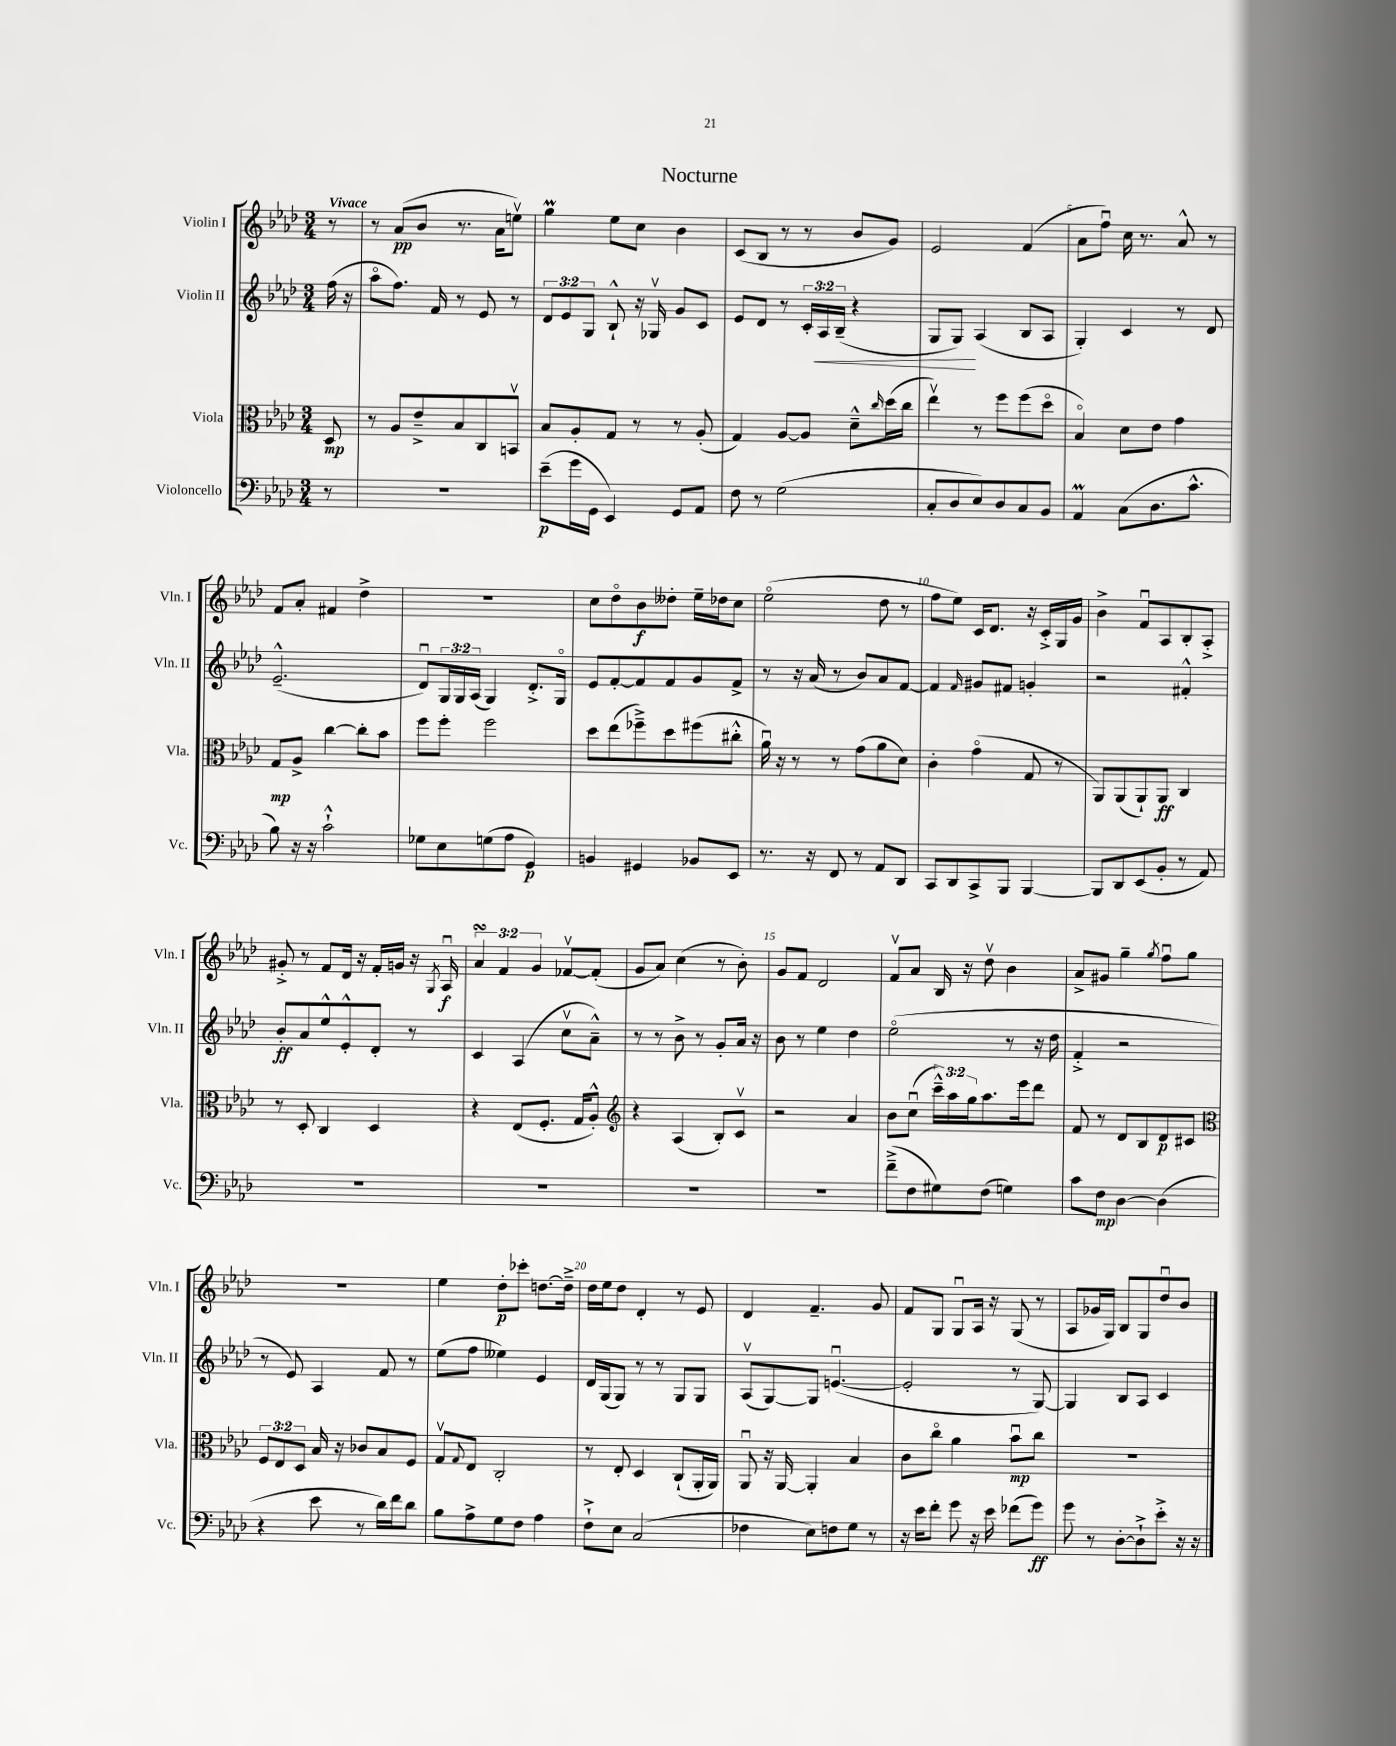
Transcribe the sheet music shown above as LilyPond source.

\header { title = "Nocturne" }
<<
\new StaffGroup <<
\new Staff = "s0" \with { instrumentName = "Violin I" shortInstrumentName = "Vln. I" } {
    \clef treble \key aes \major \numericTimeSignature \time 3/4 \override Staff.TupletNumber.text = #tuplet-number::calc-fraction-text \partial 8 \tempo "Vivace"
    r8 |
    r8 aes'8\pp( bes'8 r8. aes'16 e''8\upbow) |
    g''4\prall ees''8 c''8 bes'4 |
    c'8( bes8 r8 r8 bes'8 g'8) |
    ees'2 f'4( |
    aes'8 f''8\downbow) c''16 r8. aes'8-^ r8 |
    f'8 aes'8-. fis'4 des''4-> |
    R2. |
    c''8 des''8\flageolet bes'8\f deses''8-. ees''16-- des''16 c''8 |
    ees''2\flageolet( des''8 r8 |
    f''8 ees''8) c'16 des'8. r16 c'16-.-> g16 g'16 |
    bes'4-> f'8\downbow aes8 bes8-. aes8-.-> |
    gis'8-.-> r8 f'8 des'16 r16 f'16-. g'16 r16 \acciaccatura { g8 } aes16\downbow\f |
    \tuplet 3/2 { aes'4\turn f'4 g'4 } fes'8~\upbow fes'8-.( |
    g'8 aes'8) c''4( r8 bes'8-.) |
    g'8 f'8 des'2 |
    f'8\upbow aes'8 bes16 r16 des''8\upbow bes'4 |
    aes'8-> gis'8 g''4-- \acciaccatura { g''8 } f''8\downbow g''8 |
    R2. |
    ees''4 des''8-.\p ces'''8-. d''8.~ d''16---> |
    des''16 ees''16 des''8 des'4-. r8 ees'8 |
    des'4 f'4.-- g'8 |
    f'8 g8 g8\downbow aes16 r16 g8( r8 |
    aes8 ges'16 g16) bes8 g8 des''8\downbow bes'8 \bar "|." |
}
\new Staff = "s1" \with { instrumentName = "Violin II" shortInstrumentName = "Vln. II" } {
    \clef treble \key aes \major \numericTimeSignature \time 3/4 \override Staff.TupletNumber.text = #tuplet-number::calc-fraction-text \partial 8
    f''16( r16 |
    aes''8\flageolet f''8.) f'16 r8 ees'8 r8 |
    \tuplet 3/2 { des'8 ees'8 g8 } bes8-!-^ r16 ges16\upbow g'8 c'8 |
    ees'8 des'8 r8 \tuplet 3/2 { c'16-. aes16\< bes16--( } r4 |
    g8 g8\!) aes4( bes8 aes8 |
    g4-.) c'4 r8 des'8 |
    ees'2.---^( |
    des'8\downbow) \tuplet 3/2 { g16 g16 aes16( } g4) des'8.-.-> g16\flageolet |
    ees'8 f'8~-. f'8 f'8 g'8 f'8-> |
    r8 r16 aes'16( r8 bes'8) aes'8 f'8~ |
    f'4 \grace { f'16 } gis'8 fis'8 g'4-. |
    r2 fis'4-.-^ |
    bes'8-.\ff aes'8 ees''8-^ ees'8-.-^ des'8-. r8 |
    c'4 aes4( c''8\upbow aes'8---^) |
    r8 r8 bes'8-> r8 g'8-. aes'16 r16 |
    bes'8 r8 ees''4 des''4 |
    ees''2\flageolet( r8 r16 des''16 |
    f'4-.-> r2 |
    r8 ees'8) aes4 f'8 r8 |
    ees''8( f''8 eeses''4) ees'4 |
    des'16 g16( g8) r8 r8 g8 g8 |
    aes8\upbow( g8~) g8 e'4.~\downbow( |
    e'2-. r8 g8~) |
    g4 bes8 aes8 c'4 \bar "|." |
}
\new Staff = "s2" \with { instrumentName = "Viola" shortInstrumentName = "Vla." } {
    \clef alto \key aes \major \numericTimeSignature \time 3/4 \override Staff.TupletNumber.text = #tuplet-number::calc-fraction-text \partial 8
    des8\mp |
    r8 aes8 ees'8---> bes8 c8 b,8\upbow |
    bes8 aes8-. g8 r8 r8 aes8-.( |
    g4) aes8~ aes8 des'8---^ \grace { c''16 } des''16( c''16 |
    ees''4\upbow) r8 f''8 f''8( des''8\flageolet |
    bes4\flageolet) des'8 ees'8 g'4 |
    g8\mp aes8-> c''4~ c''8-. bes'8 |
    f''8 f''8-. f''2 |
    des''8 ees''8( fes''8--->) des''8 fis''8( cis''8-.-^ |
    aes'16\downbow) r16 r8 r8 g'8( aes'8 des'8) |
    c'4-. g'4\flageolet( g8 r8 |
    aes,8) aes,8( aes,8-!) aes,8\ff c4 |
    r8 des8-. c4 des4 |
    r4 ees8( f8.-. g16 aes8-.-^) |
    \clef treble r4 aes4( bes8-.) c'8\upbow |
    r2 aes'4 |
    bes'8 c''8\downbow( \tuplet 3/2 { c'''16---^) aes''16 g''16 } aes''8. ees'''16 des'''8 |
    f'8 r8 des'8 bes8 des'8\p cis'8 |
    \clef alto \tuplet 3/2 { f8 ees8 des8 } bes16 r16 ces'8 bes8 f8 |
    g8\upbow \appoggiatura { g8 } ees8 c2-. |
    r8 ees8-. des4 c8-!( aes,16-. aes,16) |
    aes,8\downbow r16 aes,16~ aes,4-. bes4 |
    c'8 c''8\flageolet aes'4 bes'8\downbow\mp c''8 |
    R2. \bar "|." |
}
\new Staff = "s3" \with { instrumentName = "Violoncello" shortInstrumentName = "Vc." } {
    \clef bass \key aes \major \numericTimeSignature \time 3/4 \partial 8
    r8 |
    R2. |
    ees'8--\p( g'16 g,16 ees,4) g,8 aes,8 |
    f8 r8 g2( |
    c8-. des8 ees8) des8 c8 bes,8 |
    aes,4\prall c8( des8. c'8.-^ |
    bes8) r16 r16 c'2-!-^ |
    ges8 ees8 g8( aes8 g,4\p) |
    b,4 gis,4 bes,8 ees,8 |
    r8. r16 f,8 r8 aes,8 des,8 |
    c,8 des,8 c,8-> bes,,8 bes,,4~ |
    bes,,8 des,8 ees,8( bes,8-. r8 aes,8) |
    R2. |
    R2. |
    R2. |
    R2. |
    f'8--->( f8 gis8) f8( g4) |
    c'8 f8\mp des4~ des4( |
    r4 ees'8 r8 des'16) f'16 des'8 |
    bes8 aes8-> g8 f8 aes4 |
    f8-!-> ees8 c2( |
    fes4 ees8) f8 g8 r8 |
    r16 ees'16 f'8-. g'8 r16 ees'16 fes'8( g'8\ff) |
    g'8 r8 des8~-. des8-!-> ees'8-.-> r16 r16 \bar "|." |
}
>>
>>
\layout { \context { \Score \override BarNumber.break-visibility = ##(#f #t #t) barNumberVisibility = #(every-nth-bar-number-visible 5) } }
